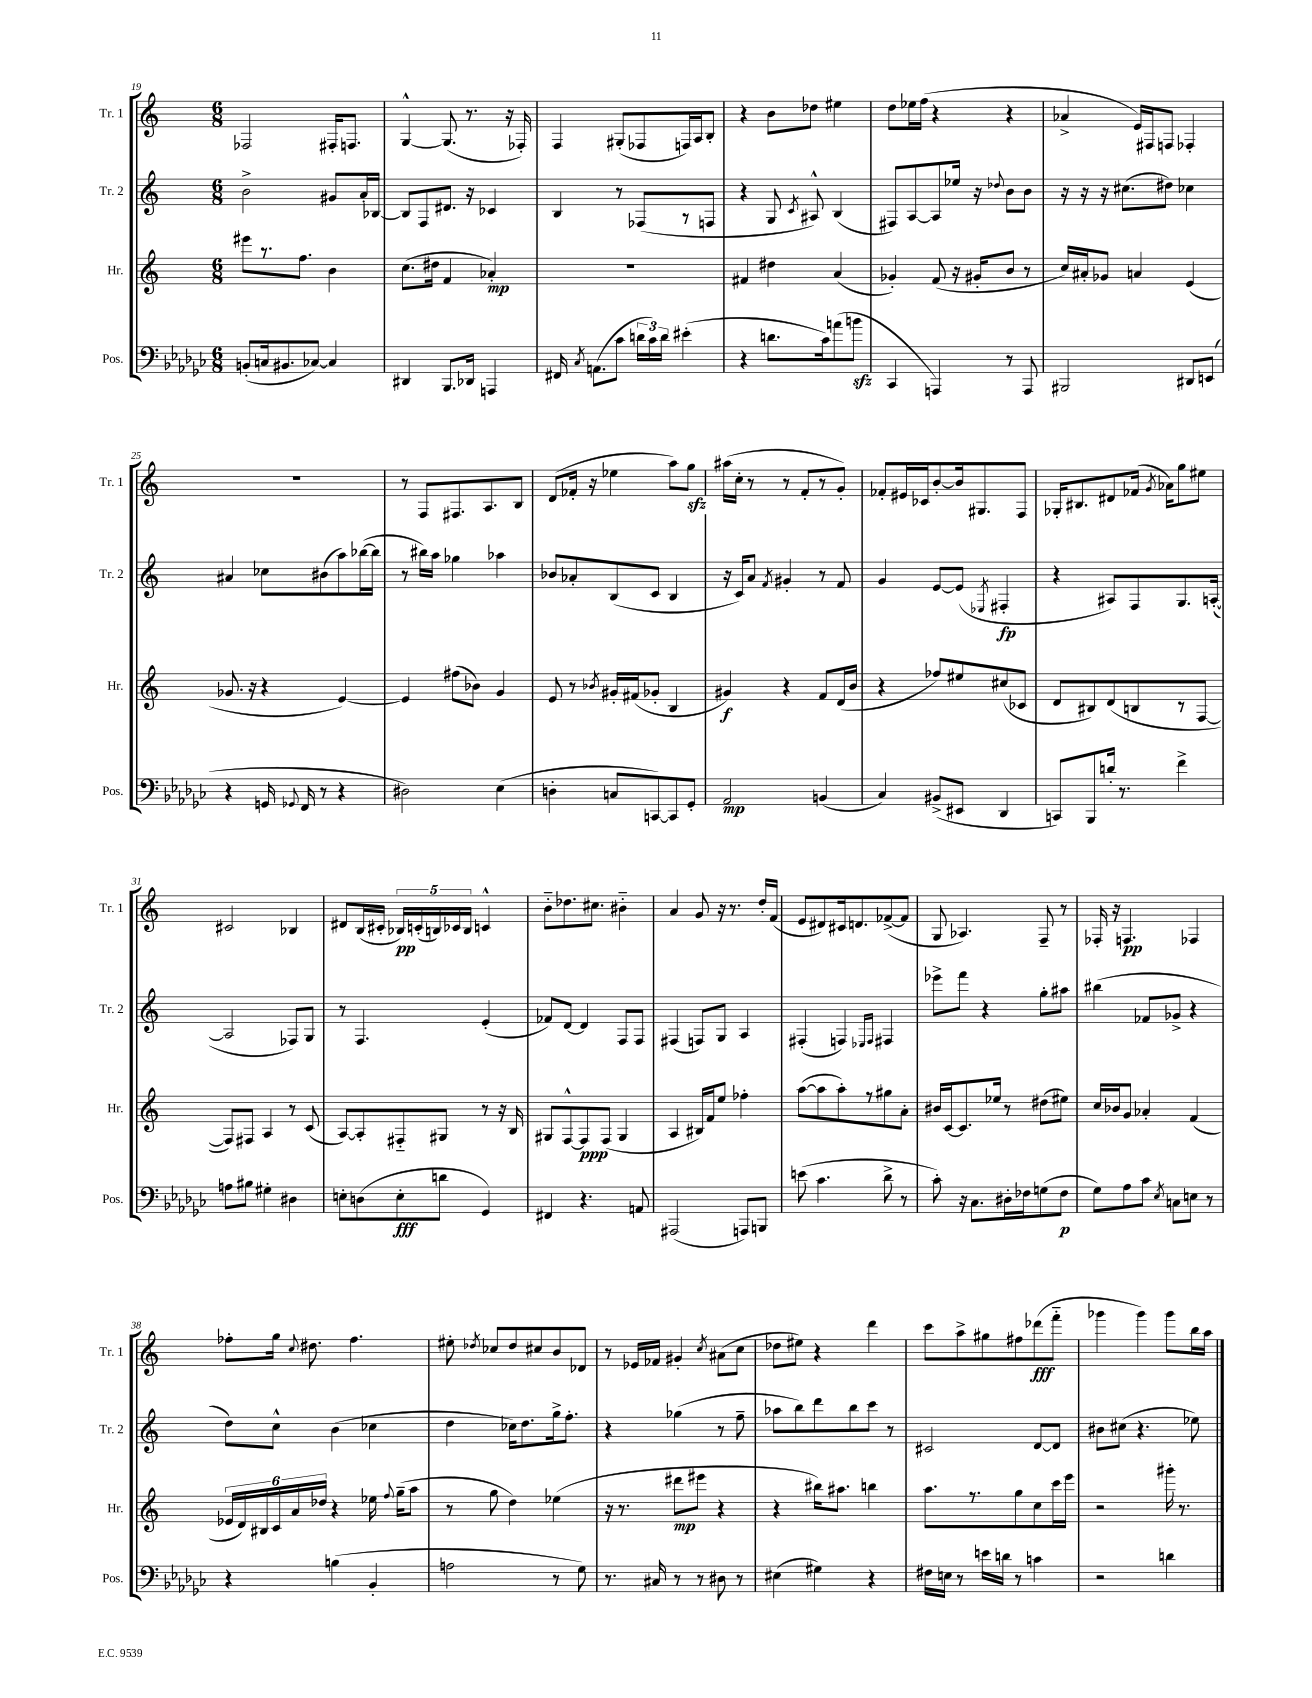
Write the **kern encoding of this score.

**kern	**dynam	**kern	**dynam	**kern	**dynam	**kern	**dynam
*part4	*part4	*part3	*part3	*part2	*part2	*part1	*part1
*staff4	*staff4	*staff3	*staff3	*staff2	*staff2	*staff1	*staff1
*I"Pos.	*	*I"Hr.	*	*I"Tr. 2	*	*I"Tr. 1	*
*I'Pos.	*	*I'Hr.	*	*I'Tr. 2	*	*I'Tr. 1	*
*clefF4	*	*clefG2	*	*clefG2	*	*clefG2	*
*k[b-e-a-d-g-c-]	*	*k[]	*	*k[]	*	*k[]	*
*M6/8	*	*M6/8	*	*M6/8	*	*M6/8	*
=19	=19	=19	=19	=19	=19	=19	=19
(8BBn'/L	.	8eee#X\L	.	2b^\	.	2F-X/	.
16Cn/k	.	8.r	.	.	.	.	.
8.BB#X/	.	.	.	.	.	.	.
.	.	8.ff\J	.	.	.	.	.
[8C-X/J)	.	.	.	.	.	.	.
4C-/]	.	4b\	.	8g#X/L	.	16F#X'/KL	.
.	.	.	.	.	.	8.Fn/J	.
.	.	.	.	16a'/L	.	.	.
.	.	.	.	[16B-X/JJ	.	.	.
=20	=20	=20	=20	=20	=20	=20	=20
4DD#X/	.	(8.cc\L	.	8B-/L]	.	[4G^^/	.
.	.	.	.	8F/	.	.	.
.	.	16dd#X\Jk	.	.	.	.	.
8.BBB-/L	.	4f/	.	8.d#X/J	.	(8.G/]	.
16DD-X/Jk	.	.	.	16r	.	8.r	.
4AAAn/	.	4a-X'/)	mp	4c-X/	.	.	.
.	.	.	.	.	.	16r	.
.	.	.	.	.	.	16F-X'/)	.
=21	=21	=21	=21	=21	=21	=21	=21
16FF#X/	.	2.r	.	4B/	.	4F/	.
8qC-/	.	.	.	.	.	.	.
(8.AAn\L	.	.	.	.	.	.	.
8c-\J	.	.	.	8r	.	(8G#X'/L	.
24dn\LL	.	.	.	(8F-X/L	.	8F-X/	.
24c-\)	.	.	.	.	.	.	.
24d\JJ	.	.	.	.	.	.	.
(4e#X'\	.	.	.	8r	.	16Fn/L)	.
.	.	.	.	.	.	16A/J	.
.	.	.	.	8Fn/J	.	8B'/J	.
=22	=22	=22	=22	=22	=22	=22	=22
4r	.	4f#X/	.	4r	.	4r	.
8.dn\L	.	4dd#X\	.	8G/	.	8b\L	.
.	.	.	.	8qc/	.	.	.
.	.	.	.	8A#X^^/)	.	8dd-X\J	.
16c-\k)	.	.	.	.	.	.	.
(8an\	.	(4a/	.	(4B/	.	4ee#X\	.
8bnzz\J	.	.	.	.	.	.	.
=23	=23	=23	=23	=23	=23	=23	=23
4CC-/	.	4g-X'/)	.	8F#X/L)	.	8dd\L	.
.	.	.	.	[8A/	.	16ee-X\L	.
.	.	.	.	.	.	(16ff\JJ	.
4AAAn/)	.	(8f/	.	8A/]	.	4r	.
.	.	16r	.	16ee-X/Jk	.	.	.
.	.	16g#X'/KL	.	16r	.	.	.
.	.	.	.	8qqdd-X/	.	.	.
8r	.	8b/J	.	8b\L	.	4r	.
8AAA/	.	8r	.	8b\J	.	.	.
=24	=24	=24	=24	=24	=24	=24	=24
2BBB#X/	.	16cc/LL)	.	16r	.	4a-X^/	.
.	.	16a#X'/J	.	16r	.	.	.
.	.	8g-X/J	.	16r	.	.	.
.	.	.	.	(8.cc#X\L	.	.	.
.	.	4an/	.	.	.	16e/LL)	.
.	.	.	.	.	.	16F#X/J	.
.	.	.	.	8dd#X\J)	.	8Fn/J	.
8DD#X/L	.	(4e/	.	4cc-X\	.	4F-X'/	.
(8EEn/J	.	.	.	.	.	.	.
!!LO:LB:g=z
=25	=25	=25	=25	=25	=25	=25	=25
4r	.	8.g-X/	.	4a#X/	.	2.r	.
.	.	16r	.	.	.	.	.
16GGn/	.	4r	.	8cc-X\L	.	.	.
8qqGG-X/	.	.	.	.	.	.	.
16FF/	.	.	.	.	.	.	.
8r	.	.	.	(8b#X\	.	.	.
4r	.	[4e/)	.	8aa\)	.	.	.
.	.	.	.	([16bb-X\L	.	.	.
.	.	.	.	16bb-\JJ]	.	.	.
=26	=26	=26	=26	=26	=26	=26	=26
2D#X\)	.	4e/]	.	8r	.	8r	.
.	.	.	.	16bb#X\LL)	.	8F/L	.
.	.	.	.	16aa\JJ	.	.	.
.	.	(8ff#X\L	.	4gg-X\	.	8.F#X/	.
.	.	8b-X\J)	.	.	.	.	.
.	.	.	.	.	.	8.A/	.
(4E-\	.	4g/	.	4aa-X\	.	.	.
.	.	.	.	.	.	8B/J	.
=27	=27	=27	=27	=27	=27	=27	=27
4Dn'\	.	8e/	.	8b-X/L	.	(8d/L	.
.	.	8r	.	8a-X'/	.	16f-X'/Jk	.
.	.	.	.	.	.	16r	.
.	.	8qb-X/	.	.	.	.	.
8Cn/L	.	16g#X'/LL	.	(8B/	.	4ee-X\	.
.	.	(16f#X/J	.	.	.	.	.
[8CCn/)	.	8g-X'/J	.	8c/J	.	.	.
8CC/]	.	4B/	.	4B/	.	8aa\L)	.
8GG-'/J	.	.	.	.	.	8ggzz\J	.
=28	=28	=28	=28	=28	=28	=28	=28
2AA-/	mp	4g#X/)	f	16r	.	(16aa#X\LL	.
.	.	.	.	16c/KL)	.	16cc'\JJ	.
.	.	.	.	8a/J	.	8r	.
.	.	.	.	8qf/	.	.	.
.	.	4r	.	4g#X'/	.	8r	.
.	.	.	.	.	.	8f'/L	.
(4BBn/	.	8f/L	.	8r	.	8r	.
.	.	(16d/L	.	8f/	.	8g'/J)	.
.	.	16b/JJ	.	.	.	.	.
=29	=29	=29	=29	=29	=29	=29	=29
4C-/)	.	4r	.	4g/	.	8f-X'/L	.
.	.	.	.	.	.	16e#X/L	.
.	.	.	.	.	.	16c-X/J	.
(8BB#X^/L	.	8ff-X/L)	.	[8e/L	.	[8b'/	.
8EE#X/J	.	8ee#X/	.	(8e/J]	.	16b/k]	.
.	.	.	.	.	.	8.G#X/	.
.	.	.	.	8qE-X/	.	.	.
4DD-/	.	(8cc#X/	.	4F#X'/	fp	.	.
.	.	8c-X/J	.	.	.	8F/J	.
=30	=30	=30	=30	=30	=30	=30	=30
8CCn/L)	.	8d/L	.	4r	.	16G-X'/KL	.
.	.	.	.	.	.	8.B#X/	.
8BBB-/	.	8B#X/)	.	.	.	.	.
16dn'/Jk	.	(8d/	.	8A#X/L)	.	8d#X/	.
8.r	.	.	.	.	.	.	.
.	.	8Bn/	.	8F/	.	(16f-X/Jk	.
.	.	.	.	.	.	8qg/	.
.	.	.	.	.	.	16a-X\KL)	.
4f^\	.	8r	.	8.G/	.	8gg\	.
.	.	[8F/J	.	.	.	8ee#X\J	.
.	.	.	.	([16An'/Jk	.	.	.
!!LO:LB:g=z
=31	=31	=31	=31	=31	=31	=31	=31
8An\L	.	8F/L])	.	2A/]	.	2c#X/	.
8B#X\J	.	8F#X/J	.	.	.	.	.
4G#X'\	.	4A/	.	.	.	.	.
4D#X\	.	8r	.	8F-X/L)	.	4B-X/	.
.	.	(8c/	.	8G/J	.	.	.
=32	=32	=32	=32	=32	=32	=32	=32
8En'\L	.	[8A/L)	.	8r	.	8d#X/L	.
(8Dn\	.	8A'/]	.	4.F/	.	(16B/L	.
.	.	.	.	.	.	16c#X'/JJ	.
8E'\	fff	8F#X/	.	.	.	20B-X/LL)	pp
.	.	.	.	.	.	(20cn'/	.
.	.	.	.	.	.	20Bn/)	.
8dn\J	.	8G#X/J	.	.	.	.	.
.	.	.	.	.	.	20c-X/	.
.	.	.	.	.	.	20B/JJ	.
4GG-/)	.	8r	.	(4e'/	.	4cn^^/	.
.	.	16r	.	.	.	.	.
.	.	16B/	.	.	.	.	.
=33	=33	=33	=33	=33	=33	=33	=33
4FF#X/	.	8G#X/L	.	8f-X/L)	.	8b\L	.
.	.	[8F^^/	.	[8d/J	.	8.dd-X\	.
4.r	.	8F/]	ppp	4d/]	.	.	.
.	.	.	.	.	.	8.cc#X\J	.
.	.	(8F/J	.	.	.	.	.
.	.	4G#/	.	8F/L	.	4b#X\	.
8AAn/	.	.	.	8F/J	.	.	.
=34	=34	=34	=34	=34	=34	=34	=34
(2AAA#X/	.	4A/	.	(4F#X/	.	4a/	.
.	.	16B#X/LL)	.	8Fn/L)	.	8g/	.
.	.	16f/J	.	.	.	.	.
.	.	8ee/J	.	8G/J	.	16r	.
.	.	.	.	.	.	8.r	.
8AAAn/L)	.	4ff-X'\	.	4A/	.	.	.
8BBBn/J	.	.	.	.	.	16dd'/LL	.
.	.	.	.	.	.	(16f/JJ	.
=35	=35	=35	=35	=35	=35	=35	=35
(8en\	.	([8aa\L	.	(4F#X'/	.	8e/L	.
4.c-\	.	8aa\]	.	.	.	8d#X/)	.
.	.	8aa'\)	.	4Fn/)	.	16c#X/k	.
.	.	.	.	.	.	8.dn/	.
.	.	8r	.	.	.	.	.
.	.	.	.	16qqE-X/LL	.	.	.
.	.	.	.	16qqF/JJ	.	.	.
8d-^\	.	8gg#X\	.	4F#X/	.	([8f-X^/	.
8r	.	8a'\J	.	.	.	8f-/J]	.
=36	=36	=36	=36	=36	=36	=36	=36
8c-'\)	.	16b#X/LL	.	8eee-X^\L	.	8G/	.
.	.	[16c/J	.	.	.	.	.
16r	.	8.c/]	.	8fff\J	.	4.A-X/)	.
8.C-\L	.	.	.	.	.	.	.
.	.	.	.	4r	.	.	.
.	.	16ee-X/Jk	.	.	.	.	.
16D#X'\L	.	8r	.	.	.	.	.
16F-X\J	.	.	.	.	.	.	.
(8Gn\	.	(8dd#X\L	.	8gg'\L	.	8F~/	.
8F-\J	p	8ee#X\J)	.	8aa#X\J	.	8r	.
=37	=37	=37	=37	=37	=37	=37	=37
8G-\L)	.	16cc/LL	.	(4bb#X\	.	16F-X'/	.
.	.	16b-X/J	.	.	.	16r	.
8A-\	.	8g/J	.	.	.	4.Fn/	pp
8c-\J	.	4a-X'/	.	8f-X/L	.	.	.
8qE-/	.	.	.	.	.	.	.
8Cn\L	.	.	.	8g-X^/J	.	.	.
8En\J	.	(4f/	.	4r	.	4F-X/	.
8r	.	.	.	.	.	.	.
!!LO:LB:g=z
=38	=38	=38	=38	=38	=38	=38	=38
4r	.	24e-X/LL	.	8dd\L)	.	8ff-X'\L	.
.	.	24d/)	.	.	.	.	.
.	.	24B#X/	.	.	.	.	.
.	.	24c/	.	8cc^^\J	.	16gg\Jk	.
.	.	24a/	.	.	.	.	.
.	.	.	.	.	.	8qqcc/	.
.	.	.	.	.	.	8.dd#X\	.
.	.	24dd-X/JJ	.	.	.	.	.
(4Bn\	.	4r	.	(4b\	.	.	.
.	.	.	.	.	.	4.ff-\	.
4BB-'/	.	16ee-X\	.	4cc-X\	.	.	.
.	.	8qqff/	.	.	.	.	.
.	.	(16gg~\KL	.	.	.	.	.
.	.	8aa\J	.	.	.	.	.
=39	=39	=39	=39	=39	=39	=39	=39
2An\	.	8r	.	4dd\	.	8ee#X'\	.
.	.	.	.	.	.	8qdd-X/	.
.	.	8gg\	.	.	.	8cc-X/L	.
.	.	4dd\)	.	16cc-X\KL)	.	8dd-/	.
.	.	.	.	8.dd\	.	.	.
.	.	.	.	.	.	8cc#X/	.
8r	.	(4ee-X\	.	16gg^\k	.	8b/	.
.	.	.	.	8.ff'\J	.	.	.
8G-\)	.	.	.	.	.	8d-X/J	.
=40	=40	=40	=40	=40	=40	=40	=40
8.r	.	16r	.	4r	.	8r	.
.	.	8.r	.	.	.	.	.
.	.	.	.	.	.	16e-X/LL	.
16C#X/	.	.	.	.	.	16f-X/JJ	.
8r	.	8ddd#X\L	mp	(4gg-X\	.	4g#X'/	.
8r	.	8eee#X\J	.	.	.	.	.
.	.	.	.	.	.	8qcc/	.
8D#X\	.	4r	.	8r	.	(8a#X\L	.
8r	.	.	.	8ff~\	.	8cc\J	.
=41	=41	=41	=41	=41	=41	=41	=41
(4E#X\	.	4r	.	8aa-X\L	.	8dd-X\L	.
.	.	.	.	8bb\)	.	8ee#X\J)	.
4G#X\)	.	16bb#X\KL)	.	8ddd\	.	4r	.
.	.	8.aa#X\J	.	.	.	.	.
.	.	.	.	8bb\	.	.	.
4r	.	4bbn\	.	8ccc\J	.	4ddd\	.
.	.	.	.	8r	.	.	.
=42	=42	=42	=42	=42	=42	=42	=42
16F#X\LL	.	8.aa\L	.	2c#X/	.	8ccc\L	.
16En\JJ	.	.	.	.	.	.	.
8r	.	.	.	.	.	8aa^\	.
.	.	8.r	.	.	.	.	.
16en\LL	.	.	.	.	.	8gg#X\	.
16dn\JJ	.	.	.	.	.	.	.
8r	.	8gg\	.	.	.	8ff#X\	.
4cn\	.	8cc\	.	[8d/L	.	(8ddd-X\	fff
.	.	16ccc\L	.	8d/J]	.	8fff\J	.
.	.	16eee\JJ	.	.	.	.	.
=43	=43	=43	=43	=43	=43	=43	=43
2r	.	2r	.	8b#X\L	.	4ggg-X\	.
.	.	.	.	(8cc#X\J	.	.	.
.	.	.	.	4.r	.	4ggg-\)	.
4dn\	.	16ggg#X'\	.	.	.	8ggg-\L	.
.	.	8.r	.	.	.	.	.
.	.	.	.	8ee-X\)	.	16bb\L	.
.	.	.	.	.	.	16aa\JJ	.
==	==	==	==	==	==	==	==
*-	*-	*-	*-	*-	*-	*-	*-
